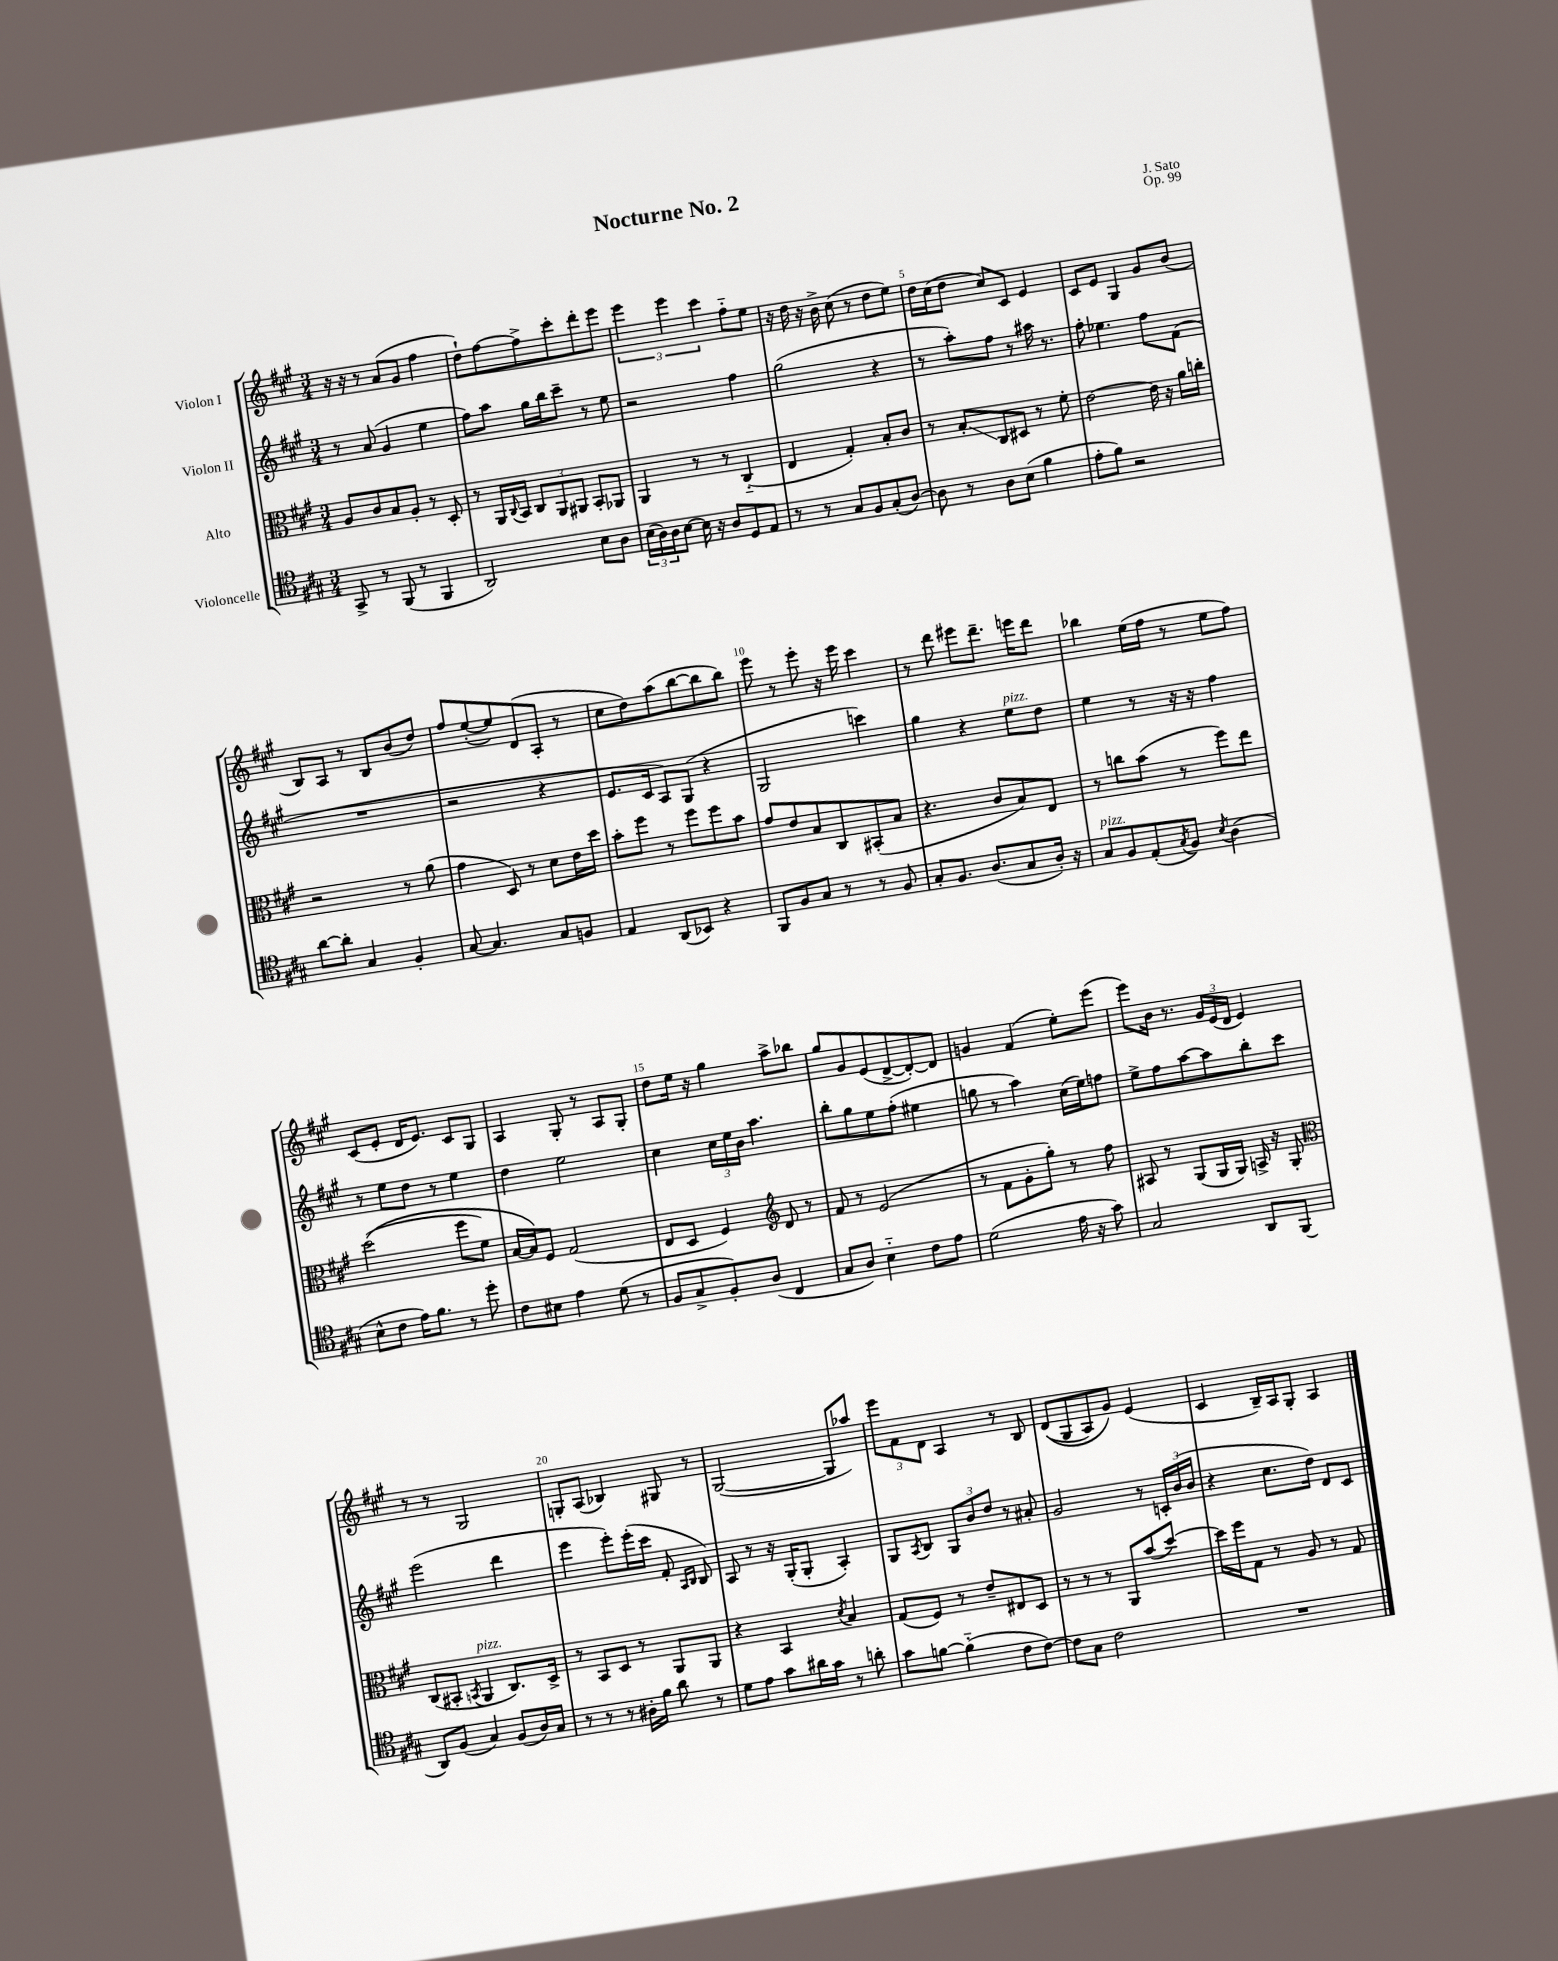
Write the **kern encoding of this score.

**kern	**kern	**kern	**kern
*staff4	*staff3	*staff2	*staff1
*clefC4	*clefC3	*clefG2	*clefG2
*k[f#c#g#]	*k[f#c#g#]	*k[f#c#g#]	*k[f#c#g#]
*M3/4	*M3/4	*M3/4	*M3/4
8GG#^/	8A/L	8r	16r
.	.	.	16r
8r	8c#/	(8a/	8r
(8FF#/	8B/	4g#/	(8a/L
8r	8A'/J	.	8g#/J
4FF#/	8r	4ee\	4ff#\
.	8D'/	.	.
=	=	=	=
2AA/)	8r	8ff#\L)	8dd`\L)
.	16AA/LL	8aa\J	[8ff#\
.	8qqC#/	.	.
.	16BB/JJ	.	.
.	12C#/L	16gg#\LL	8ff#^\]
.	.	16bb\J	.
.	12AA/	.	.
.	.	8ccc#~\J	8ccc#'\
.	12AA#/J	.	.
8B\L	8BB'/L	8r	8ddd'\
8A\J	8AA-/J	8ee\	8eee\J
=	=	=	=
(24B\LL	4AA/	2r	6eee\
24A\)	.	.	.
24A\J	.	.	.
[8B\J	.	.	.
.	.	.	6eee\
16B\]	8r	.	.
16r	.	.	.
.	.	.	6ccc#\
8A/L	8r	.	.
8D/	(4C#'~/	4ff#\	8ff#'~\L
8E/J	.	.	8ee\J
=	=	=	=
8r	4E/	(2gg#\	16r
.	.	.	16dd\
8r	.	.	16r
.	.	.	16b^\
8G#/L	4G#'/)	.	(8cc#\
8F#/	.	.	8r
(8G#'/	8B'/L	4r	8dd\L
[8A/J)	8c#/J	.	8ee\J)
=	=	=	=
8A\]	8r	8r	16dd\LL
.	.	.	(16cc#\J
8r	8B'/L	8aa'\L)	8dd\J
8A\L	8C#/	8ff#\J	8cc#/L)
(8B\J	8D#/J	8r	8c#/J
4f#\	8r	16aa#\	4e/
.	.	8.r	.
.	8f#'\	.	.
=	=	=	=
8e'\L	[2e\	8ff#'\	8c#/L
8f#\J)	.	4.ee-\	8e/J
2r	.	.	4G#/
.	16e\]	8ff#\L	8g#/L
.	16r	.	.
.	16a\LL	(8f#\J	(8b/J
.	16cc'\JJ	.	.
=	=	=	=
[8a\L	2r	2.r	8B/L)
8a'\]J	.	.	8A/J
4G#/	.	.	8r
.	.	.	8B/L
4F#'/	8r	.	(8b/
.	(8a\	.	8dd/J)
=	=	=	=
[8G#/	4g#\	2r	8ff#/L
4.G#/]	.	.	([8ee'/
.	8D/)	.	8ee/])
.	8r	.	(8d/
8G#/L	8d\L	4r	8A'/J
8F/J	16e\L	.	8r
.	16dd\JJ	.	.
=	=	=	=
4E/	8b'\L	8.e/L	8cc#\L
.	8ff#\J	.	8dd\)
.	.	16c#/Jk	.
(8AA/L	8r	8A/L)	(8aa\
8BB-/J)	8ff#\L	(8G#/J	[8bb\
4r	8ff#\	4r	8bb\]
.	8b\J	.	8bb\J)
=	=	=	=
8FF#/L	8g#/L	2G#/	8eee\
8F#/	8e/	.	8r
8G#/J	8B/	.	8eee'\
8r	8C#/	.	16r
.	.	.	16eee\
8r	(8BB#'/	4ccc\)	4ccc#\
8F#/	8B/J	.	.
=	=	=	=
8G#'/L	4.r	4gg#\	8r
8.F#/J	.	.	8ddd\
.	.	4r	8eee#\L
(8.A/L	.	.	.
.	8c#/L	.	8.ddd~\J
8G#/	8B/)	8ee\L	.
.	.	.	16eee\LK
16A'/Jk)	8E/J	8dd\J	8ddd\J
16r	.	.	.
=	=	=	=
8G#/L	8r	4ee\	4bb-\
8F#/	8cc\L	.	.
(8E'/	(8b\J	8r	(16ee\LL
.	.	.	16ff#\JJ
8qG#/	.	.	.
8F#/J)	8r	16r	8r
.	.	16r	.
8qB/	.	.	.
(4A\	8ff#\L)	4ff#\	8ee\L
.	8ee\J	.	8ff#\J)
=	=	=	=
8B^^\L	&((2dd\	8r	(8c#/L
8c#\J	.	8ee\L	8e'/J
16e\LK)	.	8dd\J	16d/LK
8.f#\J	.	.	8.e/J)
.	.	8r	.
8r	8ff#\L	4ee\	8c#/L
8dd'\	8f#\J)	.	8G#/J
=	=	=	=
8c#\L	[16B/LL	4dd\	4A/
.	16B/]J&)	.	.
8B#\J	8F#/J	.	.
4e\	(2G#/	2ee\	8G#'/
.	.	.	8r
(8d\	.	.	8A/L
8r	.	.	8G#'/J
=	=	=	=
8F#/L	8E/L	4cc#\	8dd\L
8G#^/	8D/J	.	16ee\Jk
.	.	.	16r
8F#'/)	4F#/)	24cc#\LL	4gg#\
.	.	24ee\	.
.	.	24b\JJ	.
(8A/J	.	4.aa\	.
*	*clefG2	*	*
4C#/	8d/	.	8aa^\L
.	8r	.	8bb-\J
=	=	=	=
8G#/L	8f#/	8bb'\L	8gg#/L
8A/J)	8r	8gg#\	8g#/
4B'~\	(2e/	8ee\	(8e/
.	.	(8ff#'\J	[8d^/
8c#\L	.	4ee#\	8d'/_)
8e\J	.	.	8d/]J
=	=	=	=
(2d\	8r	8gg\	4g/
.	8f#\L	8r	.
.	8g#'\	4aa\)	(4f#/
.	8gg#'\J)	.	.
16e\	8r	(16cc#\LL	8ee'\L)
16r	.	16ee\J)	.
8g#\)	8ff#\	8ff\J	(8eee\J
=	=	=	=
2G#/	8A#/	8ee^\L	8eee\L)
.	8r	8ff#\	16b\Jk
.	.	.	8.r
.	(8G#/L	[8aa\	.
.	16G#/L	8aa\]	24g#/LL
.	.	.	(24e/
.	16G#/JJ)	.	.
.	.	.	24d/JJ
8AA/L	16A^/	8bb'\	4e/)
.	16r	.	.
(8FF#/J	8G#'/	8ccc#\J	.
=	=	=	=
*	*clefC3	*	*
8AA/L)	(8C#/L	(2eee\	8r
(8F#/J	8BB#'/J	.	8r
.	8qBB/	.	.
4G#/)	4AA/	.	2G#/
(8F#/L	8.C#/L)	4ddd\	.
16A/L)	.	.	.
16G#/JJ	16D^/Jk	.	.
=	=	=	=
8r	8r	4eee\	8G'/L
8r	8BB/L	.	(8A/J
8r	8D/J	8eee'\L)	4B-/)
16A#'\LL	8r	(16eee'\L	.
16f#\JJ	.	16ccc#\JJ	.
8a\	8AA/L	8f#'/	8G#/
.	.	16qqA/LL	.
.	.	16qqB/JJ	.
8r	8AA/J	8B/)	8r
=	=	=	=
8d\L	4r	8A/	([2G#/
8e\J	.	8r	.
8g#\L	4BB/	16r	.
.	.	(16G#'/LK	.
16a#\L	.	8G#'/J	.
16g#\JJ	.	.	.
.	8qd/	.	.
8r	4B/	4A'/)	8G#/]L
8a'\	.	.	8aa-/J)
=	=	=	=
8g#\L	(8G#/L	8G#/L	12eee\L
.	.	.	12f#\
.	.	8qA/	.
[8f\J	8F#/J)	8B/J	.
.	.	.	12d\J
(4f'~\]	8r	12G#/L	4A/
.	.	12b/	.
.	8e~/L	.	.
.	.	12dd/J	.
8c#\L	8E#/	8r	8r
[8c#\J)	8D/J	8a#'/	8B/
=	=	=	=
8c#\]L	8r	2g#/	&((8d/L
8G#\J	8r	.	8G#/
2c#\	8r	.	8A/)
.	8AA/L	.	8g#/J&)
.	(8b/	8r	(4e/
.	[8dd/J)	24c'/LL	.
.	.	(24b/	.
.	.	24b/JJ	.
=	=	=	=
2.r	16dd\]LL	4r	4c#/
.	16ff#\J	.	.
.	8G#\J	.	.
.	8r	8.cc#\L	16B~/LL)
.	.	.	16A/J
.	8A/	.	8G#'/J
.	.	16dd\Jk)	.
.	8r	8d/L	4A/
.	8G#/	8c#/J	.
==	==	==	==
*-	*-	*-	*-
